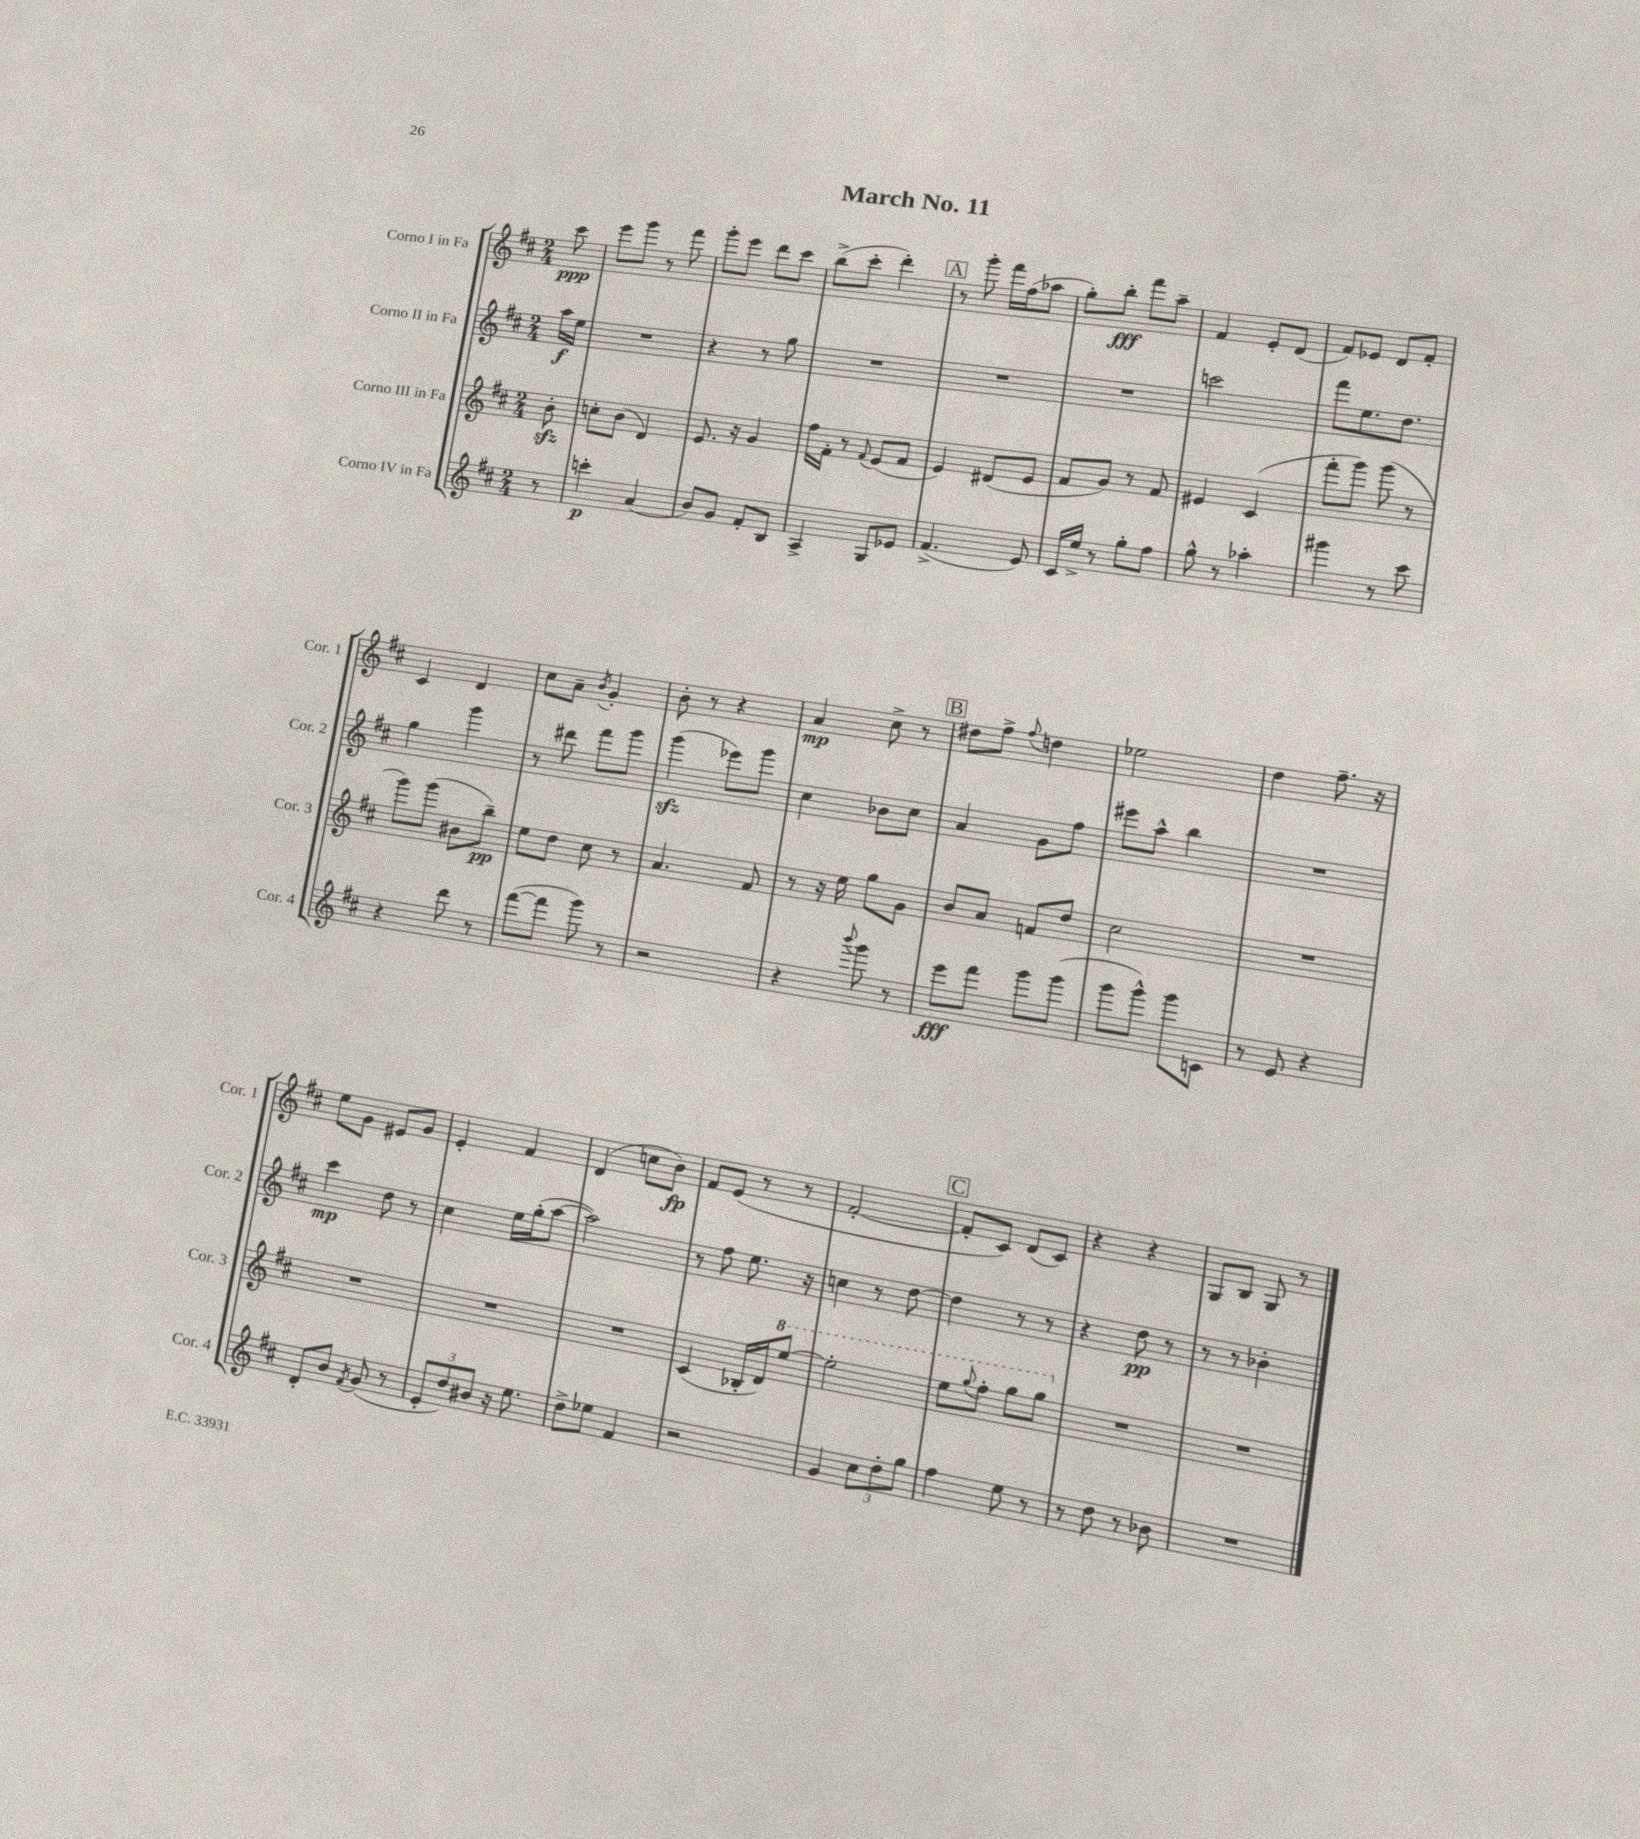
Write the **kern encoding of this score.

**kern	**kern	**kern	**kern
*staff4	*staff3	*staff2	*staff1
*clefG2	*clefG2	*clefG2	*clefG2
*k[f#c#]	*k[f#c#]	*k[f#c#]	*k[f#c#]
*M2/4	*M2/4	*M2/4	*M2/4
8r	8b'	16aa	8ccc#
.	.	16ee	.
=	=	=	=
4ccc'	8cc'	2r	8eee
.	(8b	.	8ggg
(4a	4d)	.	8r
.	.	.	8fff#
=	=	=	=
8b)	8.e	4r	8ggg'
8g	.	.	8eee
.	16r	.	.
8f#'	4g	8r	8ddd
8B	.	8gg	8ccc#
=	=	=	=
4A^	16ff#	2r	(8bb^
.	16f#'	.	.
.	8r	.	8ccc#'
.	8qqf#	.	.
8G	(8e	.	4ddd')
8e-	8f#	.	.
=	=	=	=
(4.f#^	4e)	2r	8r
.	.	.	8ggg'
.	(8d#	.	16fff#
.	.	.	(16ff#
8e)	8e	.	8aa-
=	=	=	=
16c#	8f#	2r	8gg')
16ee^	.	.	.
8r	8g)	.	8bb'
8gg'	8r	.	8fff#
8ff#	8f#	.	8aa~
=	=	=	=
8gg^^	4e#	2ccc	4f#
8r	.	.	.
4aa-'	(4c#	.	8e'
.	.	.	(8d
=	=	=	=
4ggg#	8fff#'	8fff#	8f#)
.	8ggg)	8.ee	8e-
8r	(8ggg	.	8d
.	.	8.dd	.
8ccc#	8r	.	8f#'
=	=	=	=
4r	8ggg)	4gg	4c#
.	(8ggg	.	.
8ddd	8b#	4ggg	4d
8r	8bb~)	.	.
=	=	=	=
([8fff#	8ee	8r	8cc#
8fff#]	8dd	8ddd#	8a~
.	.	.	8qb
8ggg)	8cc#	8fff#	4g'
8r	8r	8ggg	.
=	=	=	=
2r	4.a	(4ggg	8b'
.	.	.	8r
.	.	8eee-)	4r
.	8f#	8ggg	.
=	=	=	=
4r	8r	4cc#	4a
.	16r	.	.
.	16ee	.	.
8qqbbb	.	.	.
8ggg	8gg	8b-	8cc#^
8r	8g	8cc#	8r
=	=	=	=
8eee	8b	4a	8dd#
8fff#	8a	.	8ff#^
.	.	.	8qqff#
8ggg	8f	8g	4dd
(8ggg	8dd	8ff#	.
=	=	=	=
8ggg	2cc#	8eee#	2ee-
8ggg^^)	.	8aa^^	.
8ggg	.	4bb	.
8c	.	.	.
=	=	=	=
8r	2r	2r	4dd
8e	.	.	.
4r	.	.	8.ff#~
.	.	.	16r
=	=	=	=
8d'	2r	4ccc#	8ee
8b	.	.	8g
8qf#	.	.	.
(8g	.	8dd	8e#
8r	.	8r	8g
=	=	=	=
12e'	2r	4cc#	4e'
12dd)	.	.	.
12b#	.	.	.
16r	.	16ee	4f#
8.ee	.	(16gg'	.
.	.	[8aa	.
=	=	=	=
8dd^	2r	2aa])	(4d
8ee-	.	.	.
4f#	.	.	8cc
.	.	.	8b)
=	=	=	=
2r	(4c#	8r	8f#
.	.	8ff#	(8e
.	16B-'	8.ee	8r
.	16d)	.	.
.	[8eee	.	8r
.	.	16r	.
=	=	=	=
4g	2eee']	4cc	[2f#'
12cc#	.	8r	.
12dd'	.	.	.
.	.	[8dd	.
12gg	.	.	.
=	=	=	=
4ff#	8eee	4dd]	8f#']
.	8qqggg	.	.
.	8fff#'	.	8c#)
8ee	8ggg	8r	(8d
8r	8ggg	8r	8c#)
=	=	=	=
8r	2r	4r	4r
8dd	.	.	.
8r	.	8dd	4r
8b-	.	8r	.
=	=	=	=
2r	2r	8r	8G
.	.	8r	8B
.	.	4b-'	8G
.	.	.	8r
==	==	==	==
*-	*-	*-	*-
